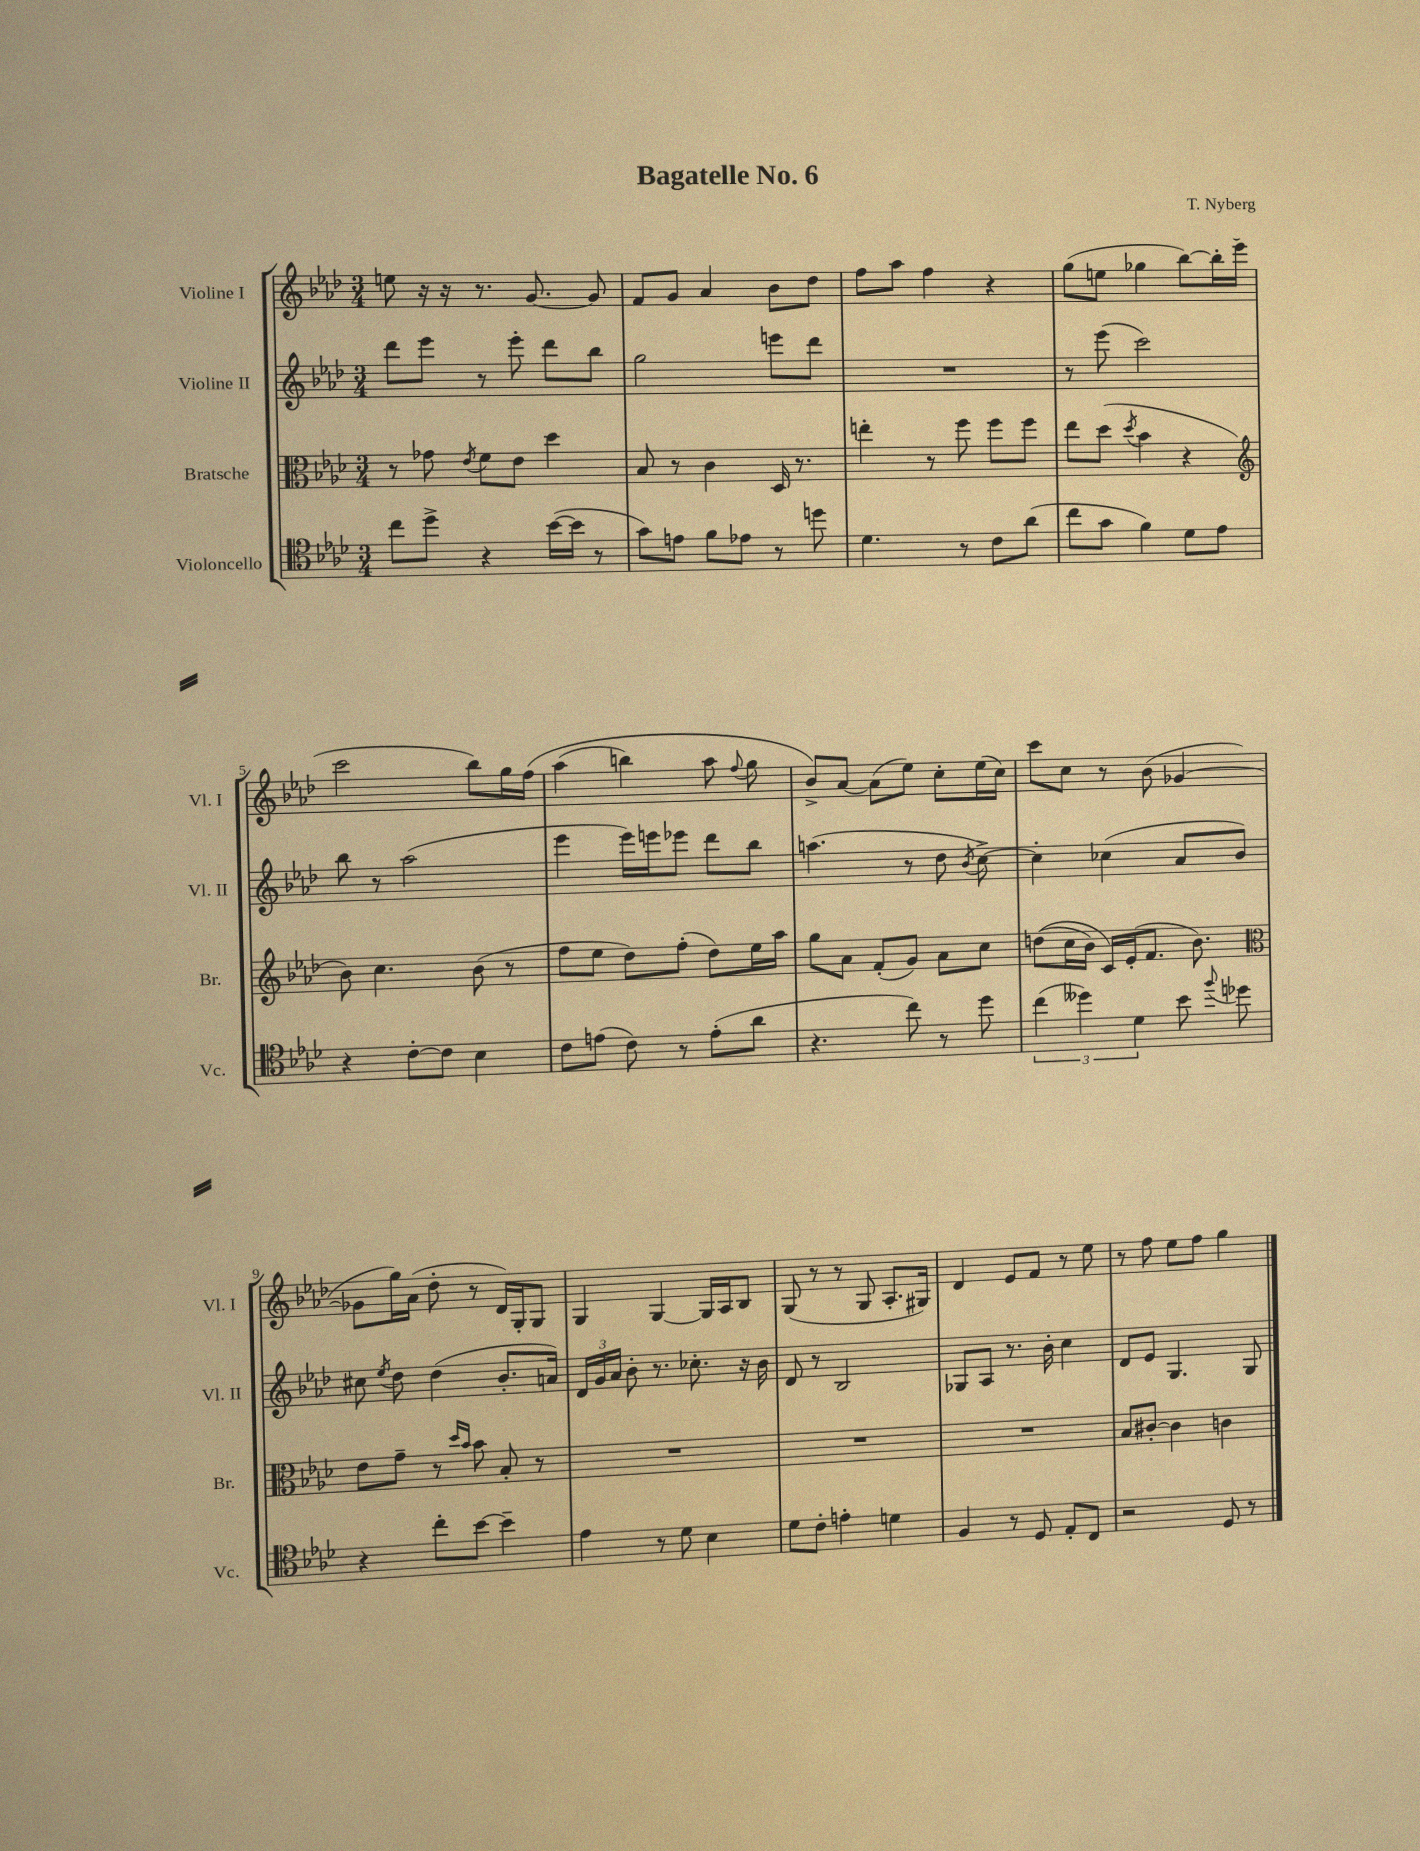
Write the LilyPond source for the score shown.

\header { title = "Bagatelle No. 6" composer = "T. Nyberg" }
<<
\new StaffGroup <<
\new Staff = "s0" \with { instrumentName = "Violine I" shortInstrumentName = "Vl. I" } {
    \clef treble \key aes \major \numericTimeSignature \time 3/4
    \autoBeamOff e''8 r16 r16 r8. g'8.~ g'8 |
    f'8[ g'8] aes'4 bes'8[ des''8] |
    f''8[ aes''8] f''4 r4 |
    g''8[( e''8] ges''4 bes''8[~) bes''16-. ees'''16]( |
    c'''2 bes''8[) g''16 f''16]\( |
    aes''4( b''4) aes''8 \appoggiatura { f''8 } g''8 |
    bes'8[->\) aes'8]~ aes'8[( ees''8]) c''8[-. ees''16( c''16]) |
    c'''8[ c''8] r8 bes'8( ges'4~ |
    ges'8[ g''16) aes'16]( des''8-. r8 des'16[) g16-. g8] |
    g4 g4~ g16[ aes16 bes8] |
    g8( r8 r8 g8 aes8.[-. gis16]) |
    des'4 ees'8[ f'8] r8 ees''8 |
    r8 f''8 ees''8[ f''8] g''4 \bar "|." |
}
\new Staff = "s1" \with { instrumentName = "Violine II" shortInstrumentName = "Vl. II" } {
    \clef treble \key aes \major \numericTimeSignature \time 3/4
    \autoBeamOff des'''8[ ees'''8] r8 ees'''8-. des'''8[ bes''8] |
    g''2 e'''8[ des'''8] |
    R2. |
    r8 ees'''8( c'''2) |
    bes''8 r8 aes''2( |
    ees'''4 ees'''16[) e'''16 ees'''8] des'''8[ bes''8] |
    a''4.( r8 des''8 \acciaccatura { bes'8 } c''8~->) |
    c''4-. ces''4( aes'8[ bes'8]) |
    cis''8 \acciaccatura { ees''8 } des''8 des''4( bes'8.[-. a'16]) |
    \tuplet 3/2 { des'16[ g'16 aes'16] } bes'8-. r8. ces''8.-. r16 bes'16 |
    des'8 r8 bes2 |
    ges8[ aes8] r8. bes'16-. c''4 |
    des'8[ ees'8] g4. g8 \bar "|." |
}
\new Staff = "s2" \with { instrumentName = "Bratsche" shortInstrumentName = "Br." } {
    \clef alto \key aes \major \numericTimeSignature \time 3/4
    \autoBeamOff r8 ges'8 \acciaccatura { ees'8 } f'8[ ees'8] des''4 |
    bes8 r8 c'4 des16 r8. |
    e''4-. r8 f''8 f''8[ f''8] |
    ees''8[ des''8]( \acciaccatura { des''8 } bes'4 r4 |
    \clef treble bes'8) c''4. bes'8( r8 |
    f''8[ ees''8] des''8[) f''8]-.( des''8[) ees''16 aes''16] |
    g''8[ aes'8] f'8[-.( g'8]) aes'8[ c''8] |
    d''8[(\( c''16 bes'16]) c'16[\) ees'16-.( f'8.] bes'8.) |
    \clef alto ees'8[ g'8]-- r8 \grace { des''16[ bes'16] } bes'8 bes8-. r8 |
    R2. |
    R2. |
    R2. |
    bes8[ cis'8]~-. cis'4 c'4 \bar "|." |
}
\new Staff = "s3" \with { instrumentName = "Violoncello" shortInstrumentName = "Vc." } {
    \clef tenor \key aes \major \numericTimeSignature \time 3/4
    \autoBeamOff c''8[ des''8]-> r4 bes'16[~( bes'16] r8 |
    g'8[) e'8] f'8[ ees'8] r8 d''8 |
    des'4. r8 c'8[ aes'8]( |
    c''8[ g'8] f'4) des'8[ ees'8] |
    r4 c'8[~-. c'8] bes4 |
    c'8[ e'8]( c'8) r8 e'8[-.( aes'8] |
    r4. c''8) r8 des''8 |
    \tuplet 3/2 { c''4( deses''4) des'4 } bes'8 \appoggiatura { f''8 } des''8 |
    r4 c''8[-. bes'8]~ bes'4-- |
    ees'4 r8 des'8 bes4 |
    des'8[ c'8]-. e'4-. d'4 |
    f4 r8 des8 ees8[-. c8] |
    r2 des8 r8 \bar "|." |
}
>>
>>
